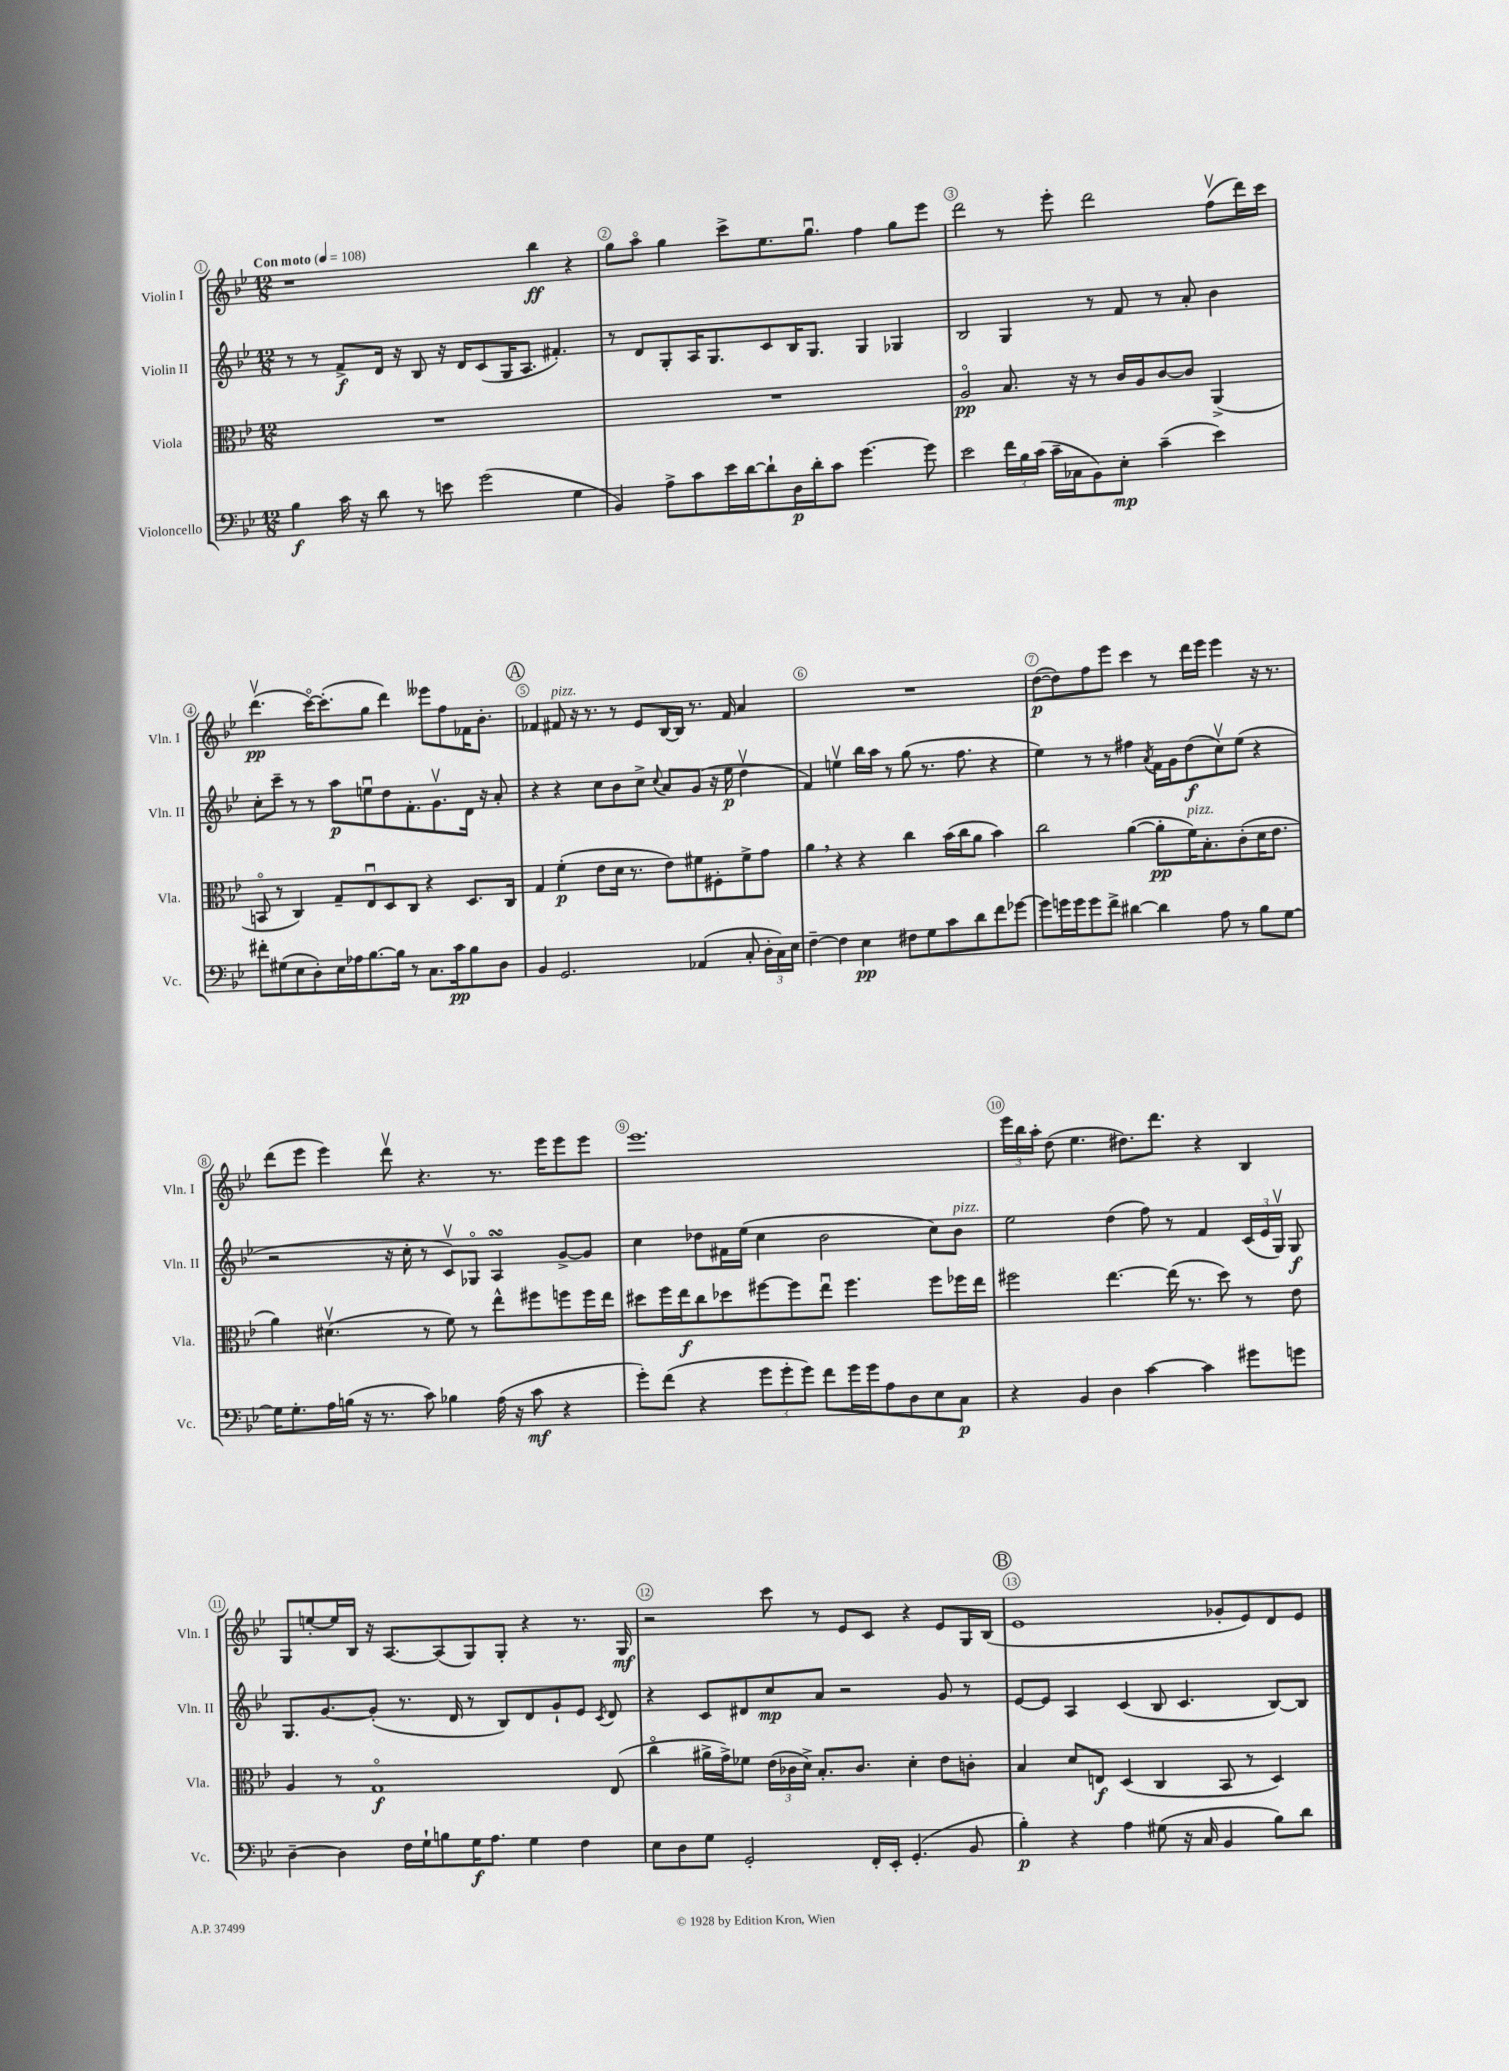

**kern	**kern	**kern	**kern
*staff4	*staff3	*staff2	*staff1
*clefF4	*clefC3	*clefG2	*clefG2
*k[b-e-]	*k[b-e-]	*k[b-e-]	*k[b-e-]
*M12/8	*M12/8	*M12/8	*M12/8
*MM108	*MM108	*MM108	*MM108
4B-\	1.r	8r	1r
.	.	8r	.
16c\	.	8f^/L	.
16r	.	.	.
8d\	.	16d/Jk	.
.	.	16r	.
8r	.	8B-/	.
8e\	.	16r	.
.	.	16d/LK	.
(2g\	.	(8c/	.
.	.	16G/K	.
.	.	8.A/J	.
.	.	.	4bb-\
.	.	4.f#'/)	.
4G\	.	.	4r
=	=	=	=
4BB-/)	1.r	8r	8gg\L
.	.	8d/L	8aao\J
8A^\L	.	8G'/	4gg\
8c\	.	16A/K	.
.	.	8.G/	.
16e-\L	.	.	8ccc^\L
[16d\J	.	.	.
8d`\]	.	8c/	8.ee-\
16D\L	.	16B-/K	.
16d'\J	.	8.G/J	8.ggu\J
8c\J	.	.	.
[4.g\	.	4G/	4ff\
.	.	4G-/	8gg\L
8g\]	.	.	8eee-\J
=	=	=	=
2e-\	2Ao/	2B-/	2ddd\
24f\LL	8.B-/	4G/	8r
24B-\	.	.	.
(24c\JJ	.	.	.
16c~\LL	.	.	8eee-'\
16C-\J	16r	.	.
8BB-\)	8r	8r	2ddd\
8E-'\J	16c/LL	8f/	.
.	16A/J	.	.
(4c~\	[8c/	8r	.
.	8c/]J	8a'/	.
4e-\)	(4AA^/	4b-\	(8ffv\L
.	.	.	16ddd\L)
.	.	.	16ccc\JJ
=	=	=	=
8f#'\L	8BBo/	8cc'\L	(4.dddv\
(8G#\	8r	8ccc~\J	.
8E-\	4C/)	8r	.
8D'\)	.	8r	[16ccco\LK)
.	.	.	(8.ccc'\]
16E-\L	8G~/L	8aa\L	.
16A-\J	.	.	.
[8.B-\	8E-u/	8eeu\	8gg\J
.	8D/	8dd\	4ddd\)
16B-\]Jk	.	.	.
8r	8C/J	8.f'\	.
8.C\L	4r	.	8eee--\L
.	.	8.gv\	.
.	.	.	8ff\
16c\k	.	.	.
8B-\	8.D/L	16d\Jk	16f-\K
.	.	16r	8.b-'\J
8D\J	.	8a'/	.
.	16C/Jk	.	.
=	=	=	=
4BB-/	4G/	4r	4f-/
2.GG/	(4f'\	4r	8f#/
.	.	.	16r
.	.	.	8.r
.	8e-\L	8cc\L	.
.	16d\Jk	8b-\	8r
.	8.r	.	.
.	.	8cc^\J	8e-/L
.	.	8qqcc/	.
.	8e-\L)	8a/L	[16B-/L
.	.	.	16B-/]JJ
(4AA-/	8f#\	(8g/J	8.r
.	8F#'\	16r	.
.	.	16ee-\	16f#/
8C'/	8f#^\	4ddv\	4a/
24D'\LL	8g\J	.	.
24C\)	.	.	.
24E-\JJ	.	.	.
=	=	=	=
[4F~\	4a\	4f/)	1.r
4F\]	4r	4eev\	.
4E-\	4r	16bb-\LL	.
.	.	16aa\JJ	.
.	.	8r	.
8F#\L	4cc\	(8gg\	.
8G\	.	8.r	.
8c\	(16b-\LL	.	.
.	16cc\J	8.ff\	.
8d\	8a\J	.	.
8f\	4b-\)	4r	.
[8g-\J	.	.	.
=	=	=	=
8g-\]L	2cc\	4ee-\)	([8dd\L
16g\L	.	.	8dd\])
16g\J	.	.	.
8g\	.	8r	8ff\
8f^\J	.	8r	8eee-\J
[4d#\	([4a\	4ff#\	4ccc\
.	.	8qa/	.
4d#\]	8a'\]L	16f\LL	8r
.	.	16g\J	.
.	16f\K)	(8dd\	16ddd\LL
.	8.B-'\	.	16eee-\JJ
8A\	.	8ccv\)	4eee-\
8r	(8c'\	(8ee-\J	.
8B-\L	16d\K	4r	16r
.	8.e-\J	.	8.r
[8G\J	.	.	.
=	=	=	=
16G\]LK	4a\)	2r	(8ddd\L
8.G'\	.	.	.
.	.	.	8eee-\J
16A\L	(4.d#v\	.	4eee-\)
(16B\JJ	.	.	.
16r	.	.	.
8.r	.	.	.
.	.	16r	8dddv\
.	.	16cc'\	.
8c\)	8r	8r	4.r
4B-\	8f\)	8cv/L)	.
.	8r	8G-o/J	.
(16A\	8ee-^^\L	4A/	8.r
16r	.	.	.
8c\	8ff#\	.	.
.	.	.	16eee-\LK
4r	8ff\	[8g^/L	8eee-\
.	16ff\L	8g/]J	8eee-\J
.	16ee-\JJ	.	.
=	=	=	=
8g'\L)	8dd#\L	4cc\	1.eee-
(8f\J	16ff\L	.	.
.	16ee-\J	.	.
4r	8cc\	8dd-\L	.
.	8dd-\	16f#\L	.
.	.	(16ee-\JJ	.
12g\L	[8ff#\	4cc\	.
12g'\	.	.	.
.	8ff#\]	.	.
12g\J)	.	.	.
8f\L	8ee-u\J	2b-\	.
16g\L	4.ff#\	.	.
16g\J	.	.	.
8A\	.	.	.
8D\	.	.	.
8E-\	8ff#\L	8cc\L)	.
8C\J	16ff-\L	8b-\J	.
.	16ee-\JJ	.	.
=	=	=	=
4r	2ff#\	2ee-\	24eee-\LL
.	.	.	24bb-\
.	.	.	24aa'\JJ
.	.	.	(8dd\
4BB-/	.	.	4.ee-\
4D\	[4.ee-\	(4dd\	.
.	.	.	8.dd#\L)
[4c\	.	8ff\)	.
.	.	.	8.ddd\J
.	(16ee-\]	8r	.
.	8.r	.	.
4c\]	.	4f/	4r
.	8dd\)	.	.
8g#\L	8r	(24c/LL	4B-/
.	.	24e-/	.
.	.	24Gv/JJ)	.
8g\J	8e-\	8G/	.
=	=	=	=
[4D~\	4A/	8.G/L	8G/L
.	.	.	[8ee'/
.	.	[8.g/	.
4D\]	8r	.	16ee/]L
.	.	.	16B-/JJ
.	1Go	(8g'/]J	16r
.	.	.	[8.A/L
16F\LL	.	8.r	.
16G`\J	.	.	.
8B\	.	.	(8A/]
.	.	16d/	.
16G\K	.	8r	8G/)
8.A\J	.	.	.
.	.	8B-/L)	8G'/J
4G\	.	8d/	4r
.	.	8g`/	.
4F\	.	8e-/J	8.r
.	.	8qc/	.
.	(8E-/	8d/	.
.	.	.	16G/
=	=	=	=
8E-\L	4cco\	4r	2r
8D\	.	.	.
8G\J	16a#^\LL	8c/L	.
.	16g^\J)	.	.
2GG'/	8f-\J	8d#/	.
.	(24e-\LL	8cc/	8ccc\
.	24c-\	.	.
.	24d^\JJ)	.	.
.	8.B-'/L	8a/J	8r
.	.	2r	8e-/L
.	8.c-/J	.	.
16FF'/LL	.	.	8c/J
16EE-'/JJ	.	.	.
(4.GG'/	4d'\	.	4r
.	8e-\L	8g/	8e-/L
8BB-/	8c'\J	8r	16G/L
.	.	.	(16B-/JJ
=	=	=	=
4B-'\)	4B-/	[8e-/L	1e-
.	.	8e-/]J	.
4r	8d/L	4A/	.
.	8E/J	.	.
4A\	(4D/	(4c/	.
(8G#\	4C/	8B-/	.
16r	.	4.c/	.
16C/	.	.	.
4BB-/	8BB-/	.	8g-'/L
.	8r	.	8e-/)
8B-\L)	4D/)	[8B-/L)	8d/
8d\J	.	8B-/]J	8e-/J
==	==	==	==
*-	*-	*-	*-
